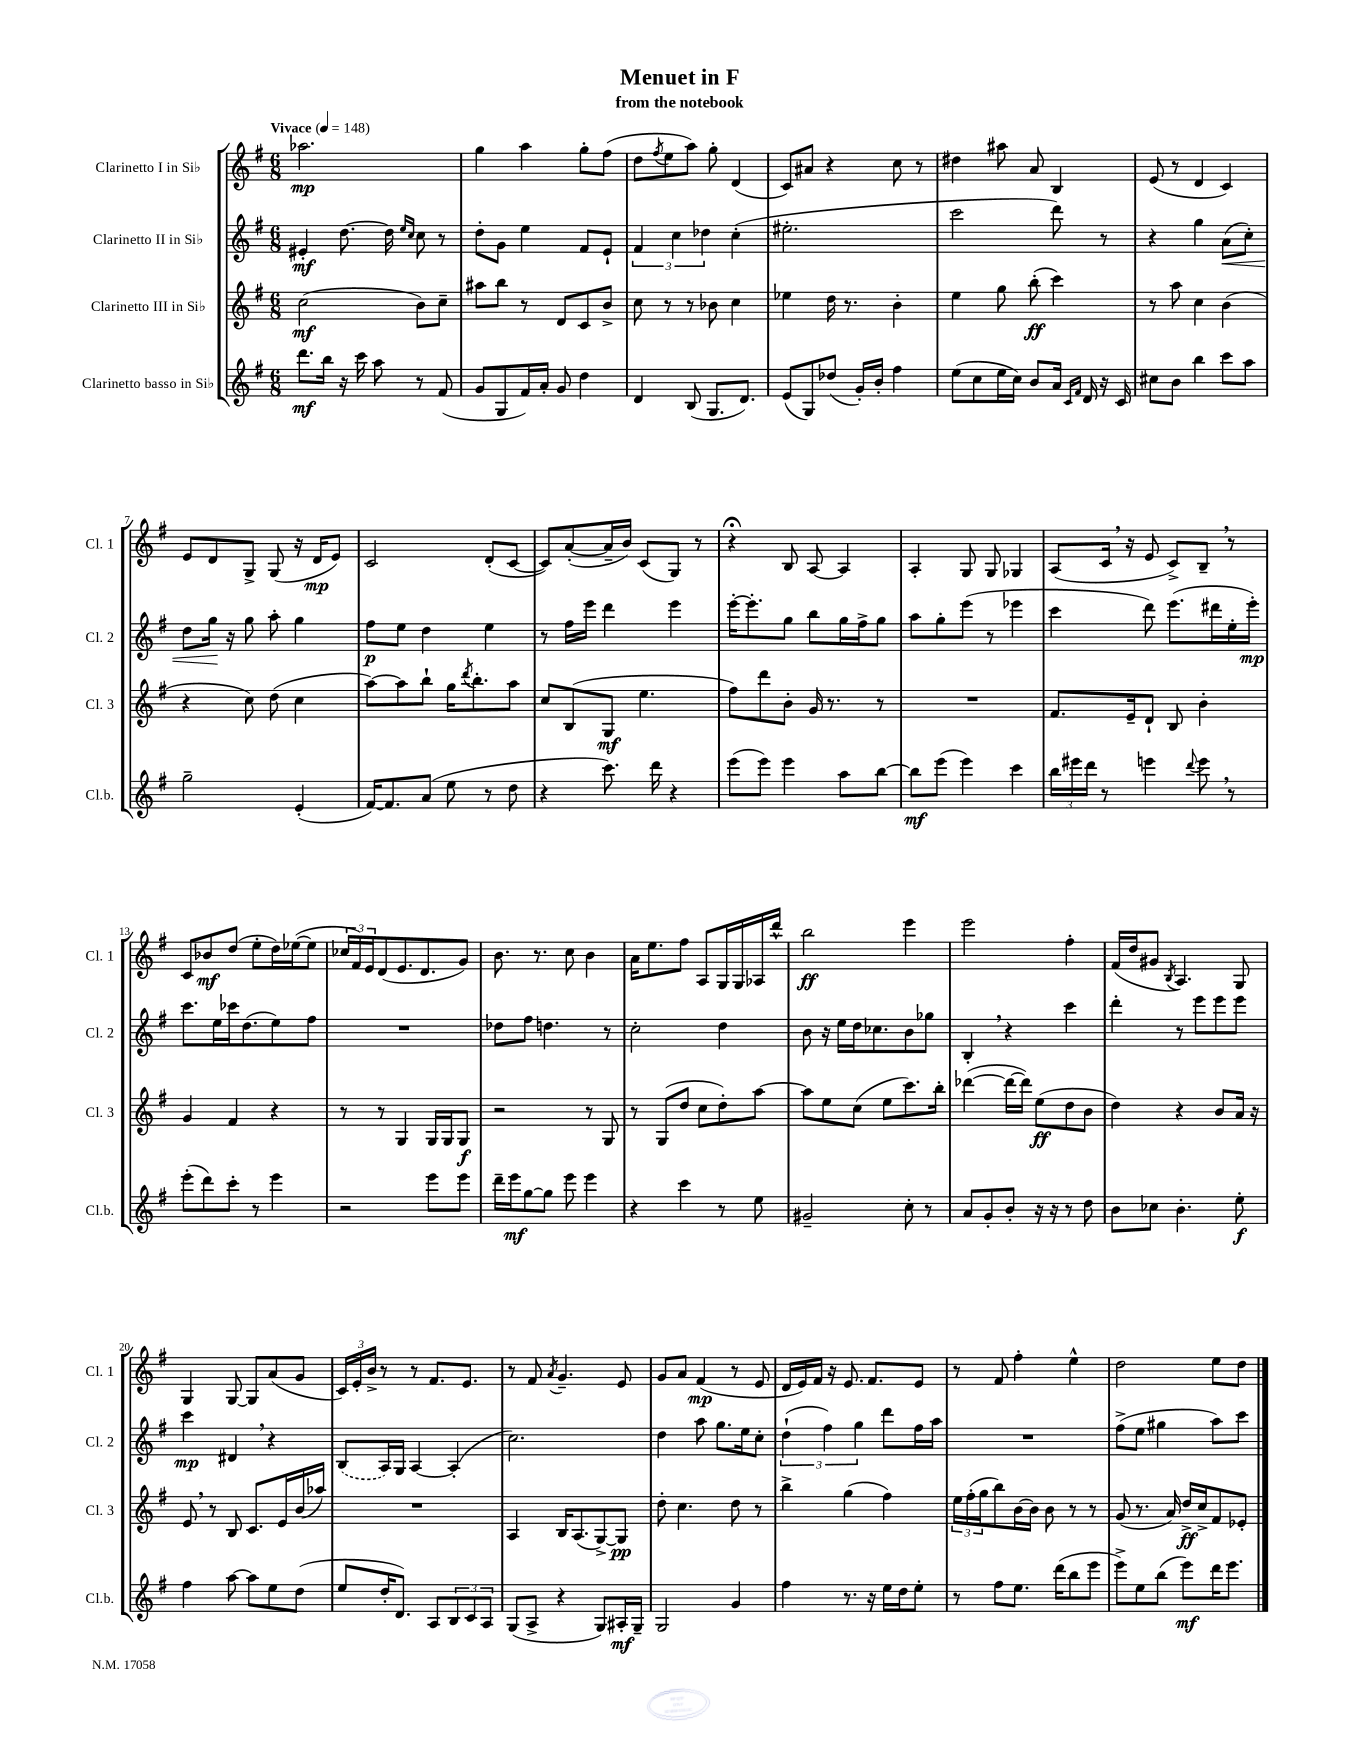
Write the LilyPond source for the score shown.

\header { title = "Menuet in F" subtitle = "from the notebook" }
<<
\new StaffGroup <<
\new Staff = "s0" \with { instrumentName = "Clarinetto I in Sib" shortInstrumentName = "Cl. 1" } {
    \clef treble \key g \major \numericTimeSignature \time 6/8 \tempo "Vivace" 4 = 148
    aes''2.\mp |
    g''4 a''4 g''8-. fis''8( |
    d''8 \acciaccatura { fis''8 } e''8 a''8) g''8-. d'4( |
    c'8) ais'8 r4 c''8 r8 |
    dis''4 ais''8 a'8 b4 |
    e'8( r8 d'4 c'4) |
    e'8 d'8 g8-> g8( r16 d'16\mp e'8) |
    c'2 d'8-.( c'8~ |
    c'8) a'8~-.( a'16-- b'16) c'8( g8) r8 |
    r4\fermata b8 a8~ a4 |
    a4-. g8 g8 ges4 |
    a8( c'16 \breathe r16 e'8 c'8->) b8-- \breathe r8 |
    c'8 bes'8\mf d''8( e''8-. d''16) ees''16~( ees''8 |
    \tuplet 3/2 { ces''16 fis'16) e'16 } d'8( e'8. d'8. g'8) |
    b'8. r8. c''8 b'4 |
    a'16 e''8. fis''8 a8 g16 g16 aes16 d'''16-^ |
    b''2\ff e'''4 |
    e'''2 fis''4-. |
    fis'16( d''16 gis'8 \acciaccatura { b8 } a4.) g8 |
    g4 g8~ g8 a'8( g'8 |
    \tuplet 3/2 { c'16) e'16-. b'16-> } r8 r8 fis'8. e'8. |
    r8 fis'8 \acciaccatura { a'8 } g'4.-- e'8 |
    g'8 a'8 fis'4\mp( r8 e'8 |
    d'16 e'16) fis'16 r16 e'8. fis'8. e'8 |
    r8 fis'8 fis''4-. e''4-^ |
    d''2 e''8 d''8 \bar "|." |
}
\new Staff = "s1" \with { instrumentName = "Clarinetto II in Sib" shortInstrumentName = "Cl. 2" } {
    \clef treble \key g \major \numericTimeSignature \time 6/8
    eis'4-.\mf d''8.~ d''16 \grace { e''16 c''16 } c''8 r8 |
    d''8-. g'8 e''4 fis'8 e'8-! |
    \tuplet 3/2 { fis'4 c''4 des''4 } c''4-.( |
    eis''2.-. |
    c'''2 d'''8) r8 |
    r4 g''4 a'8\<( c''8-.) |
    d''8 g''16\! r16 g''8 a''8-. g''4 |
    fis''8\p e''8 d''4 e''4 |
    r8 fis''16 e'''16 d'''4 e'''4 |
    e'''16~-. e'''8.-. g''8 b''8 g''16 fis''16-> g''8 |
    a''8 g''8-. e'''8( r8 ees'''4 |
    c'''4 d'''8) e'''8.( dis'''16 e''16-. e'''16-.\mp) |
    c'''8. e''16 ces'''16 d''8.( e''8) fis''8 |
    R2. |
    des''8 fis''8 d''4. r8 |
    c''2-. d''4 |
    b'8 r16 e''16 d''16 ces''8. b'8 ges''8 |
    b4-. \breathe r4 c'''4 |
    d'''4-. r8 e'''8 e'''8 e'''8 |
    c'''4\mp dis'4 \breathe r4 |
    \once \slurDashed b8( a16) g16 a4~ a4-.( |
    c''2.) |
    d''4 a''8 g''8. e''16 c''8-. |
    \tuplet 3/2 { d''4-!( fis''4) g''4 } d'''8 fis''16 a''16 |
    R2. |
    fis''8->( e''8 gis''4 a''8) c'''8 \bar "|." |
}
\new Staff = "s2" \with { instrumentName = "Clarinetto III in Sib" shortInstrumentName = "Cl. 3" } {
    \clef treble \key g \major \numericTimeSignature \time 6/8
    c''2\mf( b'8) c''8-- |
    ais''8 b''8 r8 d'8 c'8 b'8-> |
    c''8 r8 r8 bes'8 c''4 |
    ees''4 d''16 r8. b'4-. |
    e''4 g''8 b''8-.\ff( c'''4) |
    r8 a''8 c''4 b'4( |
    r4 c''8) d''8( c''4 |
    a''8~) a''8 b''8-! g''16 \acciaccatura { d'''8 } b''8.-. a''8 |
    c''8 b8( g8\mf e''4. |
    fis''8) d'''8 b'8-. g'16 r8. r8 |
    R2. |
    fis'8. e'16-- d'8-! b8 b'4-. |
    g'4 fis'4 r4 |
    r8 r8 g4 g16 g16 g8\f |
    r2 r8 g8 |
    r8 g8( d''8 c''8 d''8-.) a''8~ |
    a''8 e''8 c''8( e''8 c'''8.) b''16-. |
    des'''4~( des'''16~ des'''16) e''8\ff( d''8 b'8 |
    d''4) r4 b'8 a'16 r16 |
    e'8 \breathe r8 b8 c'8. e'16 b'16( aes''16) |
    R2. |
    a4 b16 a8.( g8~->) g8\pp |
    d''8-. c''4. d''8 r8 |
    b''4-> g''4( fis''4) |
    \tuplet 3/2 { e''16 fis''16-.( g''16 } b''8) b'16~ b'16 b'8 r8 r8 |
    g'8( r8. a'16) d''16->\ff c''16-> fis'8 ees'8-. \bar "|." |
}
\new Staff = "s3" \with { instrumentName = "Clarinetto basso in Sib" shortInstrumentName = "Cl.b." } {
    \clef treble \key g \major \numericTimeSignature \time 6/8
    d'''8.\mf b''16 r16 c'''16 a''8 r8 fis'8( |
    g'8 g8 fis'16) a'16-. g'8 d''4 |
    d'4 b8( g8. d'8.) |
    e'8( g8) des''8( g'16-.) b'16-. fis''4 |
    e''8( c''8 e''16 c''16) b'8 a'16 \grace { c'16 fis'16 } d'16 r16 c'16 |
    cis''8 b'8 b''4 c'''8 a''8 |
    g''2-- e'4-.( |
    fis'16~) fis'8. a'8( e''8 r8 d''8 |
    r4 c'''8.) d'''16 r4 |
    e'''8( e'''8) e'''4 a''8 b''8~ |
    b''8\mf e'''8( e'''4) c'''4 |
    \tuplet 3/2 { b''16 eis'''16 d'''16 } r8 e'''4 \appoggiatura { d'''8 } e'''8 \breathe r8 |
    e'''8-.( d'''8) c'''8-. r8 e'''4 |
    r2 e'''8 e'''8 |
    d'''16-- e'''16\mf g''8~ g''8 e'''8 e'''4 |
    r4 c'''4 r8 e''8 |
    gis'2-- c''8-. r8 |
    a'8 g'8-. b'8-. r16 r16 r8 d''8 |
    b'8 ces''8 b'4.-. e''8-.\f |
    fis''4 a''8~ a''8 e''8 d''8( |
    e''8 d''16-. d'8.) a8 \tuplet 3/2 { b8 c'8 a8 } |
    g8( a8-> r4 g8) ais16-.\mf g16-- |
    g2 g'4 |
    fis''4 r8. r16 e''16 d''16 e''8-. |
    r8 fis''8 e''8. d'''16( b''8 e'''8 |
    e'''8->) e''8 b''8( e'''8\mf) d'''16 e'''8. \bar "|." |
}
>>
>>
